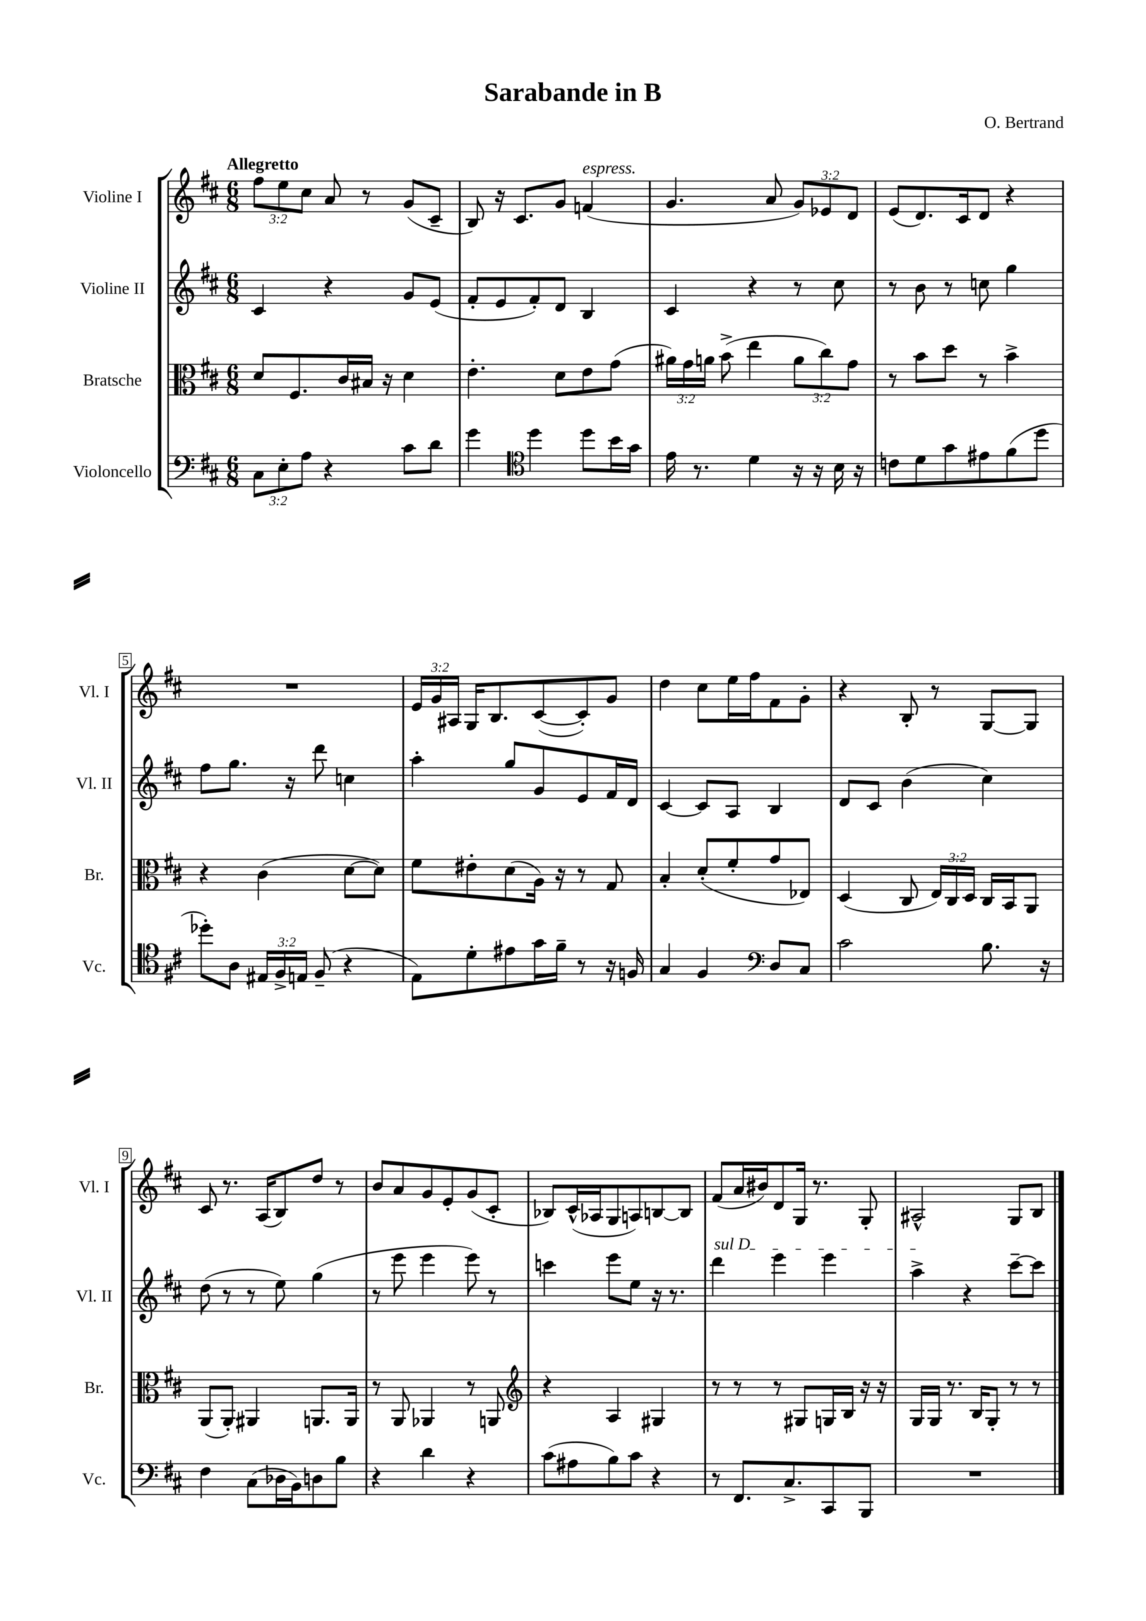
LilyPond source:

\header { title = "Sarabande in B" composer = "O. Bertrand" }
<<
\new StaffGroup <<
\new Staff = "s0" \with { instrumentName = "Violine I" shortInstrumentName = "Vl. I" } {
    \clef treble \key d \major \numericTimeSignature \time 6/8 \override Staff.TupletNumber.text = #tuplet-number::calc-fraction-text \tempo "Allegretto"
    \autoBeamOff \tuplet 3/2 { fis''8[ e''8 cis''8] } a'8 r8 g'8[( cis'8]-- |
    b8) r16 cis'8.[ g'8] f'4^\markup { \italic "espress." }( |
    g'4. a'8 \tuplet 3/2 { g'8[) ees'8 d'8] } |
    e'8[( d'8.) cis'16 d'8] r4 |
    R2. |
    \tuplet 3/2 { e'16[ g'16 ais16] } g16[ b8. cis'8~( cis'8-.) g'8] |
    d''4 cis''8[ e''16 fis''16 fis'8 g'8]-. |
    r4 b8-. r8 g8[~ g8] |
    cis'8 r8. a16[( b8) d''8] r8 |
    b'8[ a'8 g'8 e'8-. g'8( cis'8]-. |
    bes8[) cis'16-^( aes16 g8 a8) b8~ b8] |
    fis'8[( a'16 bis'16) d'8 g16] r8. g8-. |
    ais2-^ g8[ b8] \bar "|." |
}
\new Staff = "s1" \with { instrumentName = "Violine II" shortInstrumentName = "Vl. II" } {
    \clef treble \key d \major \numericTimeSignature \time 6/8
    \autoBeamOff cis'4 r4 g'8[ e'8]( |
    fis'8[-. e'8 fis'8-.) d'8] b4 |
    cis'4 r4 r8 cis''8 |
    r8 b'8 r8 c''8 g''4 |
    fis''8[ g''8.] r16 d'''8 c''4 |
    a''4-. g''8[ g'8 e'8 fis'16 d'16] |
    cis'4~ cis'8[ a8] b4 |
    d'8[ cis'8] b'4( cis''4) |
    d''8( r8 r8 e''8) g''4( |
    r8 e'''8 e'''4 e'''8) r8 |
    c'''4 e'''8[ e''8] r16 r8. |
    \once \override TextSpanner.bound-details.left.text = \markup { \italic "sul D" } d'''4\startTextSpan e'''4 e'''4 |
    a''4->\stopTextSpan r4 cis'''8[~-- cis'''8] \bar "|." |
}
\new Staff = "s2" \with { instrumentName = "Bratsche" shortInstrumentName = "Br." } {
    \clef alto \key d \major \numericTimeSignature \time 6/8 \override Staff.TupletNumber.text = #tuplet-number::calc-fraction-text
    \autoBeamOff d'8[ fis8. cis'16 bis16] r16 d'4 |
    e'4.-. d'8[ e'8 g'8]( |
    \tuplet 3/2 { ais'16[) g'16 a'16] } b'8->( e''4 \tuplet 3/2 { a'8[ cis''8) g'8] } |
    r8 b'8[ d''8] r8 b'4-> |
    r4 cis'4( d'8[~ d'8]) |
    fis'8[ eis'8-. d'8( a16]) r16 r8 g8 |
    b4-. d'8[-.( fis'8-. g'8 ees8]) |
    d4( cis8 \tuplet 3/2 { e16[) cis16 d16] } cis16[ b,16 a,8] |
    a,8[( a,8]-.) ais,4 a,8.[ a,16] |
    r8 a,8 aes,4 r8 a,8 |
    \clef treble r4 a4 gis4 |
    r8 r8 r8 gis8[ g16 b16] r16 r16 |
    g16[ g16] r8. b16[ g8]-. r8 r8 \bar "|." |
}
\new Staff = "s3" \with { instrumentName = "Violoncello" shortInstrumentName = "Vc." } {
    \clef bass \key d \major \numericTimeSignature \time 6/8 \override Staff.TupletNumber.text = #tuplet-number::calc-fraction-text
    \autoBeamOff \tuplet 3/2 { cis8[ e8-. a8] } r4 cis'8[ d'8] |
    g'4 \clef tenor d''4 d''8[ b'16 g'16] |
    e'16 r8. d'4 r16 r16 b16 r16 |
    c'8[ d'8 g'8 eis'8 fis'8( d''8] |
    des''8[-.) a8] \tuplet 3/2 { eis16[ fis16-> e16] } fis8--( r4 |
    e8[) d'8-. eis'8 g'16 fis'16]-- r8 r16 f16 |
    g4 fis4 \clef bass d8[ cis8] |
    cis'2 b8. r16 |
    fis4 cis8[( des16 b,16) d8 b8] |
    r4 d'4 r4 |
    cis'8[( ais8 b8) cis'8] r4 |
    r8 fis,8.[ cis8.-> cis,8 b,,8] |
    R2. \bar "|." |
}
>>
>>
\layout { \context { \Score \override BarNumber.stencil = #(make-stencil-boxer 0.1 0.3 ly:text-interface::print) } }
